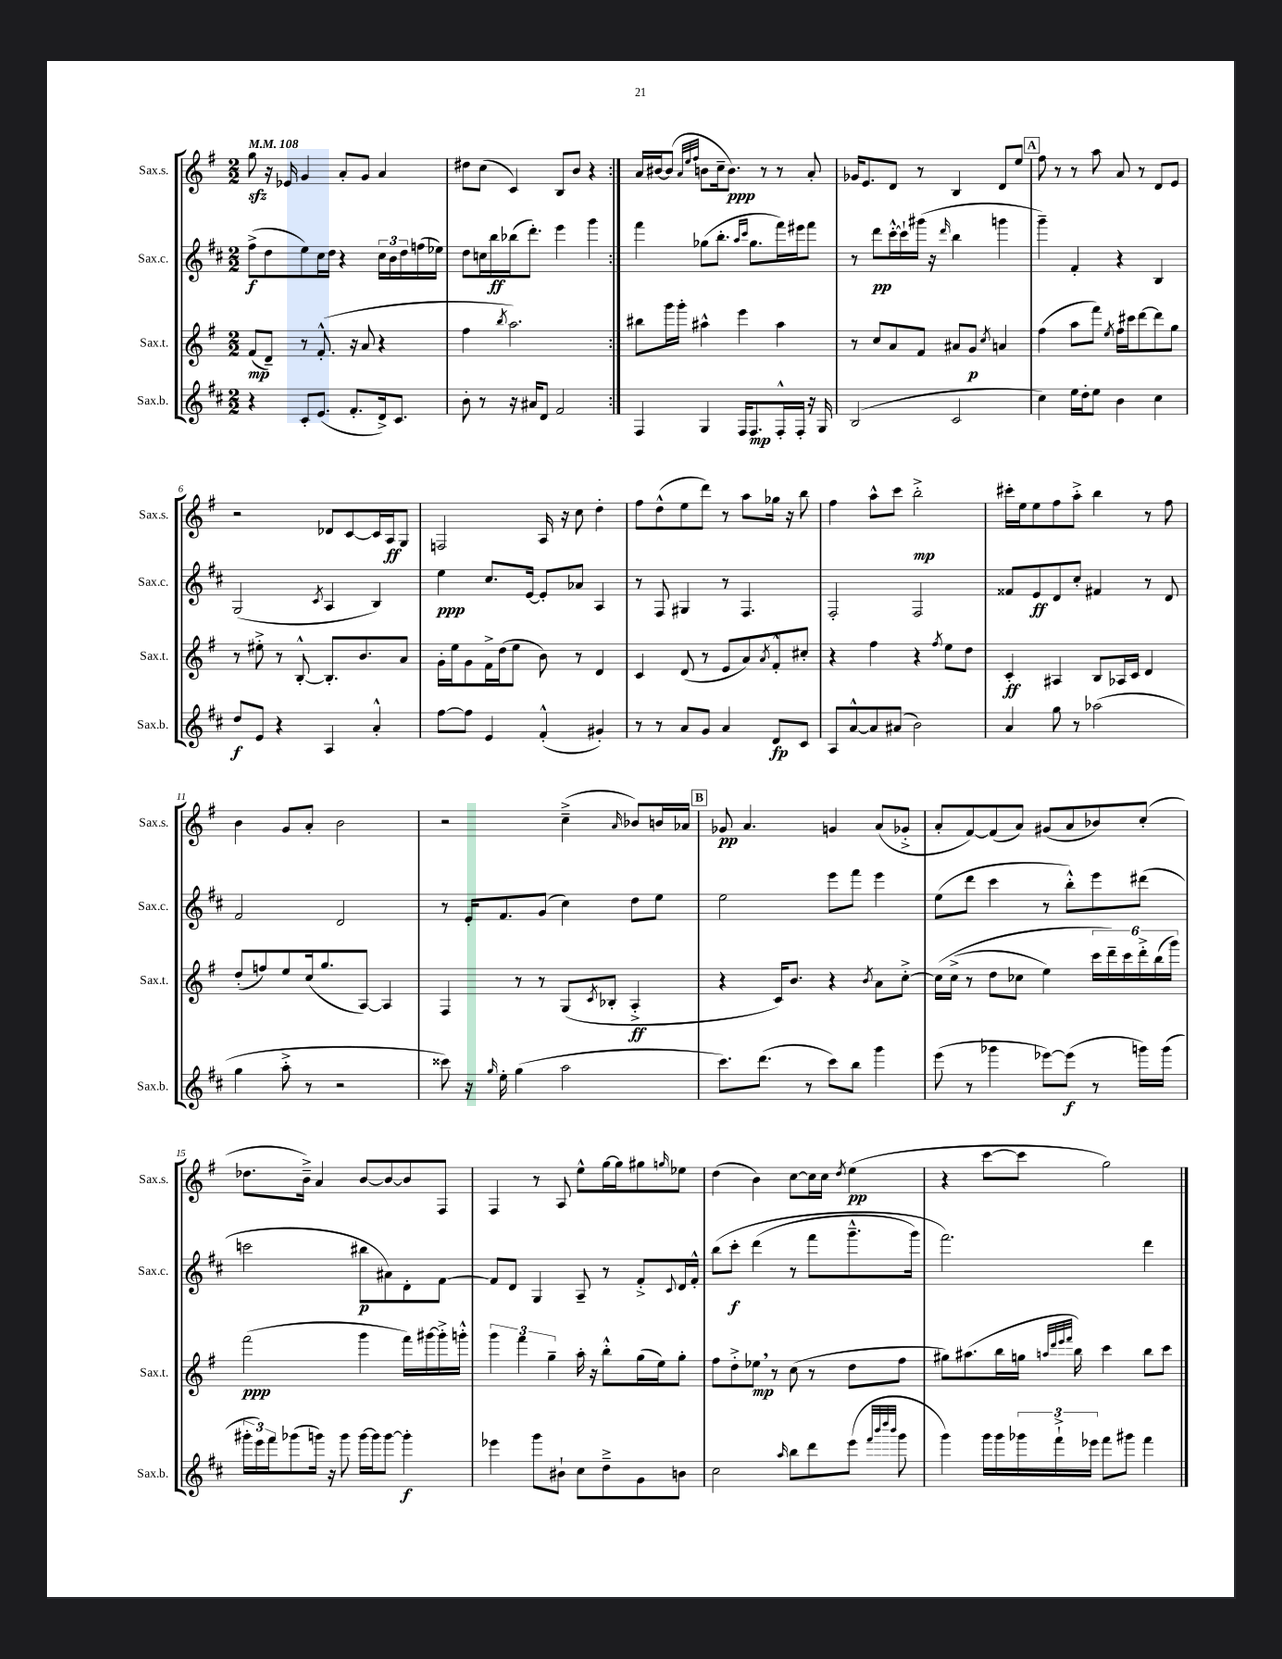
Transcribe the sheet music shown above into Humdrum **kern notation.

**kern	**dynam	**kern	**dynam	**kern	**dynam	**kern	**dynam
*part4	*part4	*part3	*part3	*part2	*part2	*part1	*part1
*staff4	*staff4	*staff3	*staff3	*staff2	*staff2	*staff1	*staff1
*I"Sax.b.	*	*I"Sax.t.	*	*I"Sax.c.	*	*I"Sax.s.	*
*I'Sax.b.	*	*I'Sax.t.	*	*I'Sax.c.	*	*I'Sax.s.	*
*clefG2	*	*clefG2	*	*clefG2	*	*clefG2	*
*k[f#c#]	*	*k[f#]	*	*k[f#c#]	*	*k[f#]	*
*M2/2	*	*M2/2	*	*M2/2	*	*M2/2	*
*MM108	*	*MM108	*	*MM108	*	*MM108	*
=1	=1	=1	=1	=1	=1	=1	=1
4r	.	(8f#/L	mp	(8ff#^\L	f	8ggzz\	.
.	.	8d~/J)	.	8dd\	.	16r	.
.	.	.	.	.	.	16e-X/	.
8c#'/L	.	8r	.	8ee\)	.	4g/	.
(8.e/J	.	(8.f#'^^/	.	16cc#\L	.	.	.
.	.	.	.	16dd\JJ	.	.	.
.	.	.	.	4r	.	8a'/L	.
8.f#'/L	.	16r	.	.	.	.	.
.	.	8a/	.	.	.	8g/J	.
16d^/k)	.	4r	.	24cc#\LL	.	4a/	.
.	.	.	.	24b\	.	.	.
8.c#/J	.	.	.	.	.	.	.
.	.	.	.	24dd\	.	.	.
.	.	.	.	(16ffn\	.	.	.
.	.	.	.	16ee-X\JJ)	.	.	.
=2	=2	=2	=2	=2	=2	=2	=2
8b'\	.	4ff#\	.	8dd\L	.	8dd#X\L	.
8r	.	.	.	16ccn\L	.	(8cc\J	.
.	.	.	.	16bb\	ff	.	.
.	.	8qbb/	.	.	.	.	.
16r	.	2.aa\)	.	(16bb-X\J	.	4c/)	.
16a#X/KL	.	.	.	8.ddd'\J)	.	.	.
8d/J	.	.	.	.	.	.	.
2f#/	.	.	.	4eee\	.	8B/L	.
.	.	.	.	.	.	8b/J	.
.	.	.	.	4ggg\	.	4r	.
=3:|!	=3:|!	=3:|!	=3:|!	=3:|!	=3:|!	=3:|!	=3:|!
4F#/	.	8bb#X\L	.	4fff#\	.	16a/LL	.
.	.	.	.	.	.	[16b#X/J	.
.	.	16ggg\L	.	.	.	(8b#/J]	.
.	.	16ggg'\JJ	.	.	.	.	.
.	.	.	.	.	.	32qqa/LLL	.
.	.	.	.	.	.	32qqee/	.
.	.	.	.	.	.	32qqff#/JJJ	.
4G/	.	4aa#X^^\	.	(8gg-X\L	.	8bn\L	.
.	.	.	.	8.bb'\J	.	16cc~\k	.
.	.	.	.	.	.	8.b\J)	ppp
16F#/KL	.	4eee\	.	.	.	.	.
.	.	.	.	16qqaa/LL	.	.	.
.	.	.	.	16qqccc#/JJ	.	.	.
8.F#/	mp	.	.	8.gg-\L	.	.	.
.	.	.	.	.	.	8r	.
16F#'^^/L	.	4aa#\	.	16fff#\L)	.	8r	.
16F#'/JJ	.	.	.	16eee#X\J	.	.	.
16r	.	.	.	8fff#\J	.	8a'/	.
16G/	.	.	.	.	.	.	.
=4	=4	=4	=4	=4	=4	=4	=4
(2B/	.	8r	.	8r	.	16g-X/KL	.
.	.	.	.	.	.	8.e/	.
.	.	8cc/L	.	8ddd\L	pp	.	.
.	.	8a/	.	[16ccc#'^^\L	.	8d/J	.
.	.	.	.	16ccc#`\]	.	.	.
.	.	8f#/J	.	(16ggg#X\JJ	.	8r	.
.	.	.	.	16r	.	.	.
.	.	.	.	16qqddd/	.	.	.
2c#/	.	8a#X/L	.	4bb\	.	4B/	.
.	.	8g/J	p	.	.	.	.
.	.	8qcc/	.	.	.	.	.
.	.	4an/	.	4gggn\	.	8d/L	.
.	.	.	.	.	.	8ee/J	.
!!LO:REH:place=s1:t=A
=5	=5	=5	=5	=5	=5	=5	=5
4cc#\)	.	(4ff#\	.	4ggg~\)	.	8ff#\	.
.	.	.	.	.	.	8r	.
16ee\LL	.	8aa\L	.	4f#'/	.	8r	.
16dd'\J	.	.	.	.	.	.	.
8ee\J	.	8fff#\J)	.	.	.	8aa\	.
.	.	8qee/	.	.	.	.	.
4b\	.	16ff#\LL	.	4r	.	8a/	.
.	.	16ccc#X\J	.	.	.	.	.
.	.	[8ddd\	.	.	.	8r	.
4cc#\	.	8ddd\]	.	4B/	.	8d/L	.
.	.	8gg\J	.	.	.	8e/J	.
!!LO:LB:g=z
=6	=6	=6	=6	=6	=6	=6	=6
8dd/L	f	8r	.	(2G/	.	2r	.
8e/J	.	8ee#X'^\	.	.	.	.	.
4r	.	8r	.	.	.	.	.
.	.	[8B'^^/	.	.	.	.	.
.	.	.	.	8qc#/	.	.	.
4A/	.	8.B'/L]	.	4A/	.	8d-X/L	.
.	.	.	.	.	.	[8c/	.
.	.	8.b/	.	.	.	.	.
4a'^^/	.	.	.	4B/)	.	16c/L]	.
.	.	.	.	.	.	16A/J	ff
.	.	8a/J	.	.	.	8G/J	.
=7	=7	=7	=7	=7	=7	=7	=7
[8ff#\L	.	16g'\LL	.	4ee\	ppp	2Fn/	.
.	.	16ee\J	.	.	.	.	.
8ff#\J]	.	8g\	.	.	.	.	.
4e/	.	16f#^\L	.	8.cc#/L	.	.	.
.	.	(16dd\J	.	.	.	.	.
.	.	8ee\J	.	.	.	.	.
.	.	.	.	[16e/Jk	.	.	.
(4f#'^^/	.	8b\)	.	8e'/L]	.	16A/	.
.	.	.	.	.	.	16r	.
.	.	8r	.	8a-X/J	.	8cc\	.
4g#X'/)	.	4d/	.	4A/	.	4dd'\	.
=8	=8	=8	=8	=8	=8	=8	=8
8r	.	4c/	.	8r	.	8ff#\L	.
8r	.	.	.	8F#/	.	(8dd^^\	.
8a/L	.	(8d/	.	4G#X/	.	8ee\	.
8g/J	.	8r	.	.	.	8ddd\J)	.
4a/	.	8e/L	.	8r	.	8r	.
.	.	8a/)	.	4.F#/	.	8aa\L	.
.	.	8qa/	.	.	.	.	.
8d/L	fp	8f#'^^/	.	.	.	16gg-X\Jk	.
.	.	.	.	.	.	16r	.
8c#/J	.	8cc#X'/J	.	.	.	8bb\	.
=9	=9	=9	=9	=9	=9	=9	=9
8A/L	.	4r	.	2F#'/	.	4ff#\	.
[8a^^/	.	.	.	.	.	.	.
8a/]	.	4ff#\	.	.	.	8aa^^\L	.
(8a#X/J	.	.	.	.	.	8ccc\J	.
2b\)	.	4r	.	2F#/	.	2bb'^\	mp
.	.	8qff#/	.	.	.	.	.
.	.	8ee\L	.	.	.	.	.
.	.	8dd\J	.	.	.	.	.
=10	=10	=10	=10	=10	=10	=10	=10
4a/	.	4c'/	ff	8f##X/L	.	16ccc#X'\LL	.
.	.	.	.	.	.	16ee\J	.
.	.	.	.	8e/	ff	8ee\	.
8gg\	.	4A#X/	.	8d/	.	8ff#\	.
8r	.	.	.	8cc#'/J	.	8aa'^\J	.
(2aa-X\	.	8B/L	.	4f#X/	.	4bb\	.
.	.	16A-X/L	.	.	.	.	.
.	.	16c/JJ	.	.	.	.	.
.	.	4d/	.	8r	.	8r	.
.	.	.	.	8d/	.	8ff#\	.
!!LO:LB:g=z
=11	=11	=11	=11	=11	=11	=11	=11
4gg\	.	(8dd'/L	.	2f#/	.	4b\	.
.	.	8ffn/)	.	.	.	.	.
8aa'^\	.	8ee/	.	.	.	8g/L	.
8r	.	(16cc/k	.	.	.	8a'/J	.
.	.	8.gg/	.	.	.	.	.
2r	.	.	.	2d/	.	2b\	.
.	.	[8A/J)	.	.	.	.	.
.	.	4A/]	.	.	.	.	.
=12	=12	=12	=12	=12	=12	=12	=12
8ccc##X\)	.	4F#/	.	8r	.	2r	.
16r	.	.	.	16e'/KL	.	.	.
16qqgg/	.	.	.	.	.	.	.
16ee'\	.	.	.	8.f#/	.	.	.
(4gg\	.	8r	.	.	.	.	.
.	.	8r	.	(8g/J	.	.	.
2aa\	.	(8G/L	.	4cc#\)	.	(4cc~^\	.
.	.	8qc/	.	.	.	.	.
.	.	8B-X'/J	.	.	.	.	.
.	.	.	.	.	.	16qqa/	.
.	.	4A'^/	ff	8dd\L	.	8b-X/L)	.
.	.	.	.	8ee\J	.	16bn/L	.
.	.	.	.	.	.	16a-X/JJ	.
!!LO:REH:place=s1:t=B
=13	=13	=13	=13	=13	=13	=13	=13
8.ccc#\L)	.	4r	.	2ee\	.	8g-X/	pp
.	.	.	.	.	.	4.a/	.
(8.ddd\J	.	.	.	.	.	.	.
.	.	16c/KL)	.	.	.	.	.
.	.	8.b/J	.	.	.	.	.
8r	.	.	.	.	.	.	.
8ccc#\L)	.	4r	.	8eee\L	.	4gn/	.
8bb\J	.	.	.	8fff#\J	.	.	.
.	.	8qb/	.	.	.	.	.
4ggg\	.	8a\L	.	4eee\	.	(8a/L	.
.	.	[8cc'^\J	.	.	.	8g-X'^/J	.
=14	=14	=14	=14	=14	=14	=14	=14
(8eee\	.	(16cc\LL]	.	(8ee\L	.	8a'/L	.
.	.	(16cc^\JJ	.	.	.	.	.
8r	.	8r	.	8ddd\J	.	[8f#/)	.
4ggg-X\	.	8dd\L	.	4ccc#\	.	(8f#/]	.
.	.	8cc-X\J	.	.	.	8a/J)	.
[8eee-X\L)	.	4ee\)	.	8r	.	(8g#X/L	.
(8eee-\J]	f	.	.	8bb'^^\L)	.	8a/	.
8r	.	24ccc\LL	.	8eee\	.	8b-X/)	.
.	.	24ddd~\)	.	.	.	.	.
.	.	24ccc\	.	.	.	.	.
16gggn\LL)	.	24ddd'^\	.	(8ddd#X\J	.	(8cc'/J	.
.	.	(24bb\	.	.	.	.	.
(16ggg\JJ	.	.	.	.	.	.	.
.	.	24ggg\JJ)	.	.	.	.	.
!!LO:LB:g=z
=15	=15	=15	=15	=15	=15	=15	=15
24ggg#X'\LL	.	(2fff#\	ppp	2cccn\	.	8.dd-X\L	.
24eee\)	.	.	.	.	.	.	.
24fff#\J	.	.	.	.	.	.	.
(8ggg-X\	.	.	.	.	.	.	.
.	.	.	.	.	.	16b~^\Jk)	.
16gggn\Jk)	.	.	.	.	.	4a/	.
16r	.	.	.	.	.	.	.
8ggg\	.	.	.	.	.	.	.
[16ggg\LL	.	4ggg\	.	8bb#X\L	p	[8b/L	.
16ggg\J]	.	.	.	.	.	.	.
[8ggg\J	.	.	.	8a#X\)	.	8b/_	.
4ggg'\]	f	16fff#\LL)	.	8d'\	.	8b/]	.
.	.	[16ggg#X\	.	.	.	.	.
.	.	16ggg#'^\]	.	[8f#\J	.	8F#/J	.
.	.	16gggn'^^\JJ	.	.	.	.	.
=16	=16	=16	=16	=16	=16	=16	=16
4eee-X\	.	6ggg\	.	8f#/L]	.	4F#/	.
.	.	.	.	8d/J	.	.	.
.	.	6fff#\	.	.	.	.	.
8ggg\L	.	.	.	4G/	.	8r	.
.	.	6gg~\	.	.	.	.	.
8b#X`\J	.	.	.	.	.	8A/	.
8cc#\L	.	16aa'\	.	8A~/	.	8ee^^\L	.
.	.	16r	.	.	.	.	.
8dd~^\	.	8bb'^^\L	.	8r	.	[16gg\L	.
.	.	.	.	.	.	16gg\J]	.
8g\	.	(16gg\L	.	8f#'^/L	.	8gg#X\	.
.	.	16ee\J)	.	.	.	.	.
.	.	.	.	8qqc#/	.	16qqggn/	.
8bn\J	.	8gg'\J	.	16d/L	.	8ee-X\J	.
.	.	.	.	16f#'^^/JJ	.	.	.
=17	=17	=17	=17	=17	=17	=17	=17
2cc#\	.	8ff#\L	.	(8bb\L	.	(4dd\	.
.	.	8dd'^\	.	8ccc#'\J	f	.	.
.	.	8ee-X,\J	mp	(4ddd\	.	4b\)	.
.	.	8r	.	.	.	.	.
16qqaa/	.	.	.	.	.	.	.
8bb\L	.	(8cc\	.	8r	.	[8cc\L	.
8ddd\	.	8r	.	8fff#\L	.	16cc\L]	.
.	.	.	.	.	.	16cc\JJ	.
.	.	.	.	.	.	8qdd/	.
(8eee\J	.	8dd\L	.	8.ggg~^^\	.	(4ee\	pp
32qqfff#/LLL	.	.	.	.	.	.	.
32qqbbb/	.	.	.	.	.	.	.
32qqdddd/	.	.	.	.	.	.	.
32qqbbb/JJJ	.	.	.	.	.	.	.
8ggg\	.	8ff#\J	.	.	.	.	.
.	.	.	.	16ggg\Jk)	.	.	.
=18	=18	=18	=18	=18	=18	=18	=18
4ggg\)	.	8gg#X\L)	.	2.fff#\)	.	4r	.
.	.	(8.aa#X\	.	.	.	.	.
16ggg\LL	.	.	.	.	.	[8ccc\L	.
16ggg\	.	16bb\L	.	.	.	.	.
24ggg-X\	.	16ggn\JJ	.	.	.	8ccc\J]	.
24fff#`^\	.	.	.	.	.	.	.
.	.	32qqaan/LLL	.	.	.	.	.
.	.	32qqddd/	.	.	.	.	.
.	.	32qqeee/	.	.	.	.	.
.	.	32qqfff#/JJJ	.	.	.	.	.
.	.	16bb\)	.	.	.	.	.
24eee-X\JJ	.	.	.	.	.	.	.
8fff#\L	.	4ccc\	.	.	.	2gg\)	.
8ggg#X\J	.	.	.	.	.	.	.
4fff#\	.	8bb\L	.	4ddd\	.	.	.
.	.	8ccc\J	.	.	.	.	.
==	==	==	==	==	==	==	==
*-	*-	*-	*-	*-	*-	*-	*-
